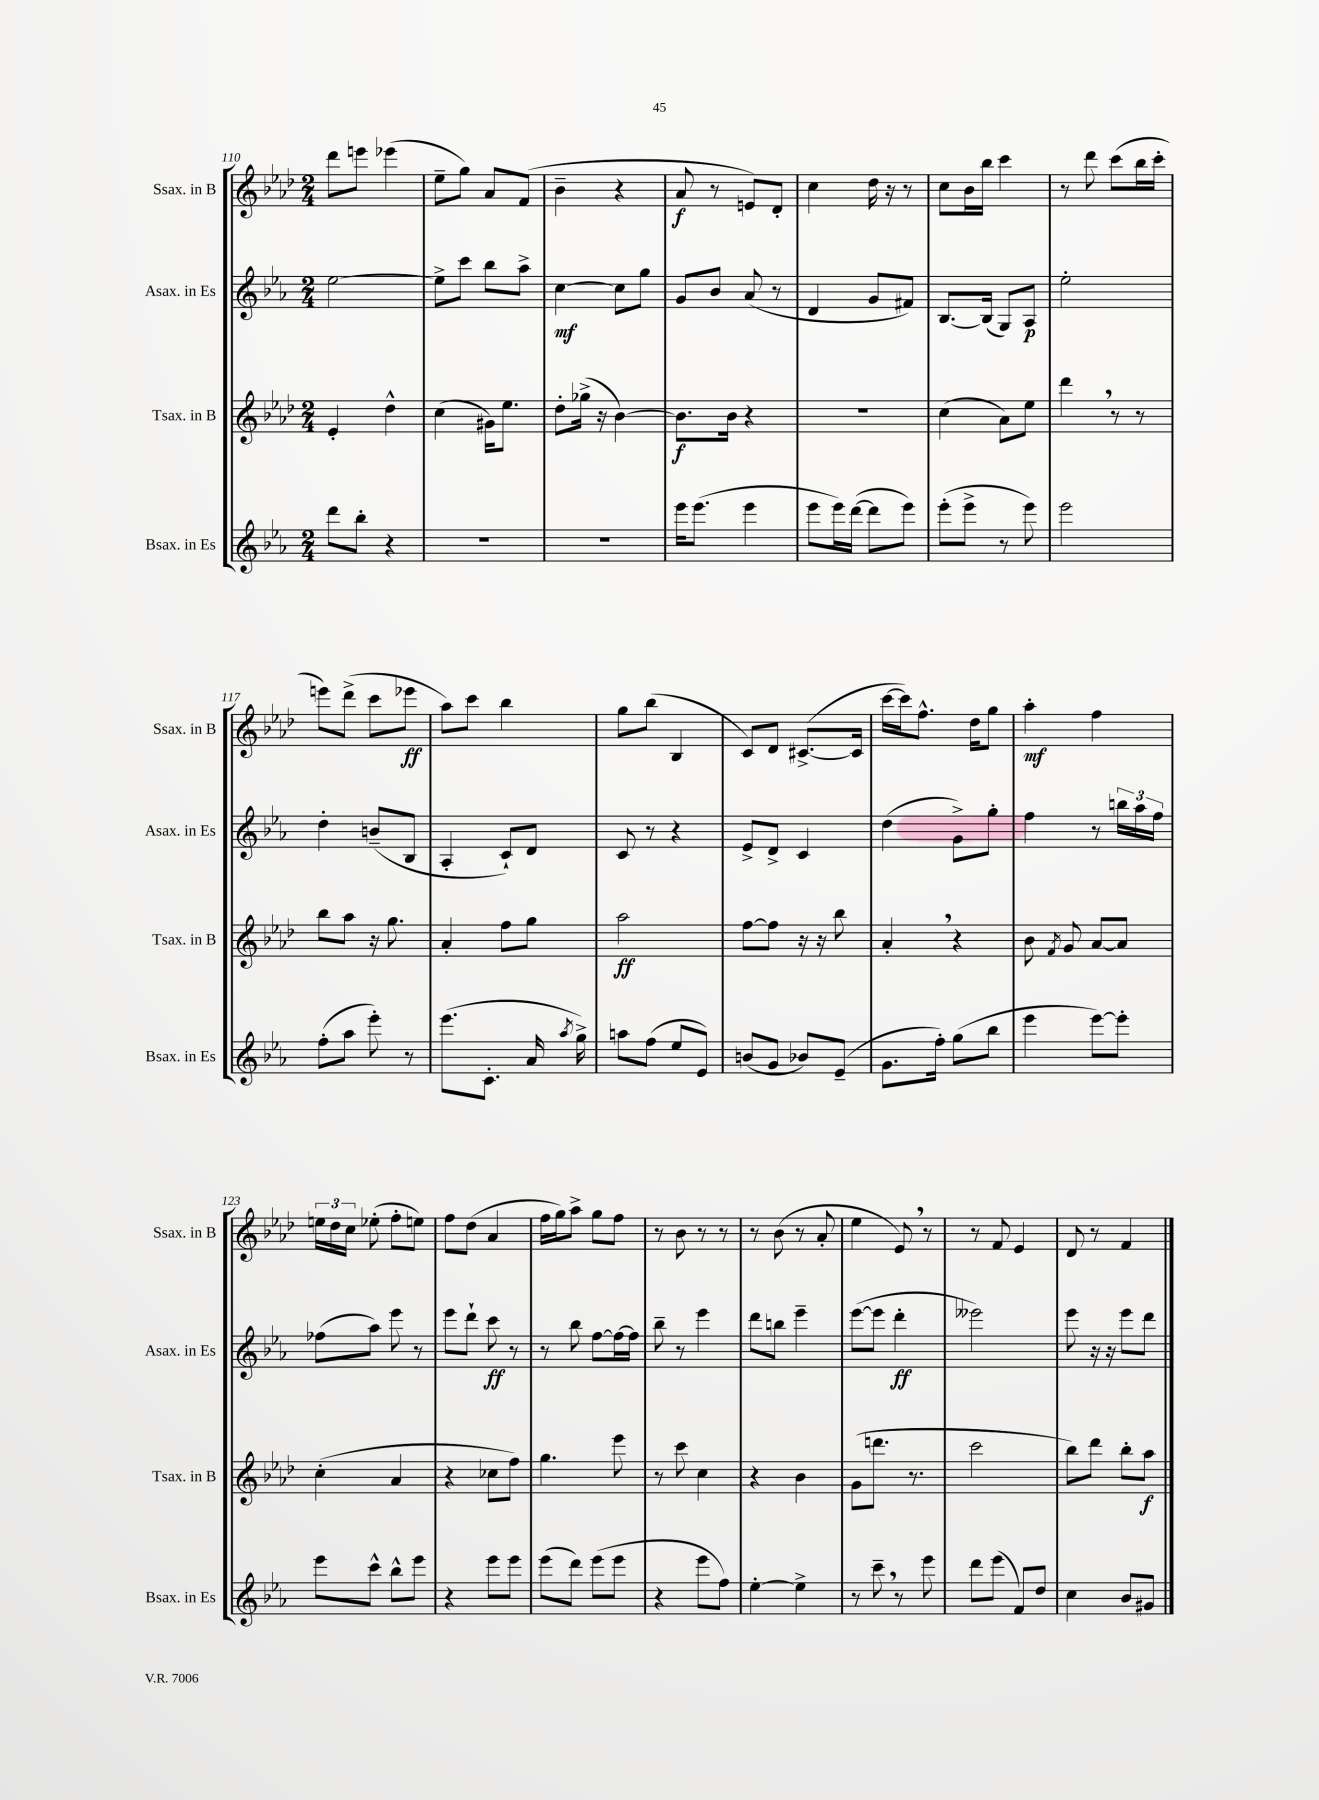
<<
\new StaffGroup <<
\new Staff = "s0" \with { instrumentName = "Ssax. in B" shortInstrumentName = "Ssax. in B" } {
    \clef treble \key aes \major \numericTimeSignature \time 2/4
    \autoBeamOff des'''8[ e'''8] ees'''4( |
    ees''8[-- g''8]) aes'8[ f'8]( |
    bes'4-- r4 |
    aes'8\f r8 e'8[) des'8]-. |
    c''4 des''16 r16 r8 |
    c''8[ bes'16 bes''16] c'''4 |
    r8 des'''8 c'''8[( bes''16 c'''16]-. |
    e'''8[) des'''8]->( c'''8[ ees'''8]\ff |
    aes''8[) c'''8] bes''4 |
    g''8[ bes''8]( bes4 |
    c'8[) des'8] cis'8.[~->( cis'16] |
    c'''16[~ c'''16) f''8.]-^ des''16[ g''8] |
    aes''4-.\mf f''4 |
    \tuplet 3/2 { e''16[ des''16 c''16] } ees''8-.( f''8[-. e''8]) |
    f''8[ des''8]( aes'4 |
    f''16[ g''16) aes''8]-> g''8[ f''8] |
    r8 bes'8 r8 r8 |
    r8 bes'8( r8 aes'8-. |
    ees''4 ees'8) \breathe r8 |
    r8 f'8 ees'4 |
    des'8 r8 f'4 \bar "|." |
}
\new Staff = "s1" \with { instrumentName = "Asax. in Es" shortInstrumentName = "Asax. in Es" } {
    \clef treble \key ees \major \numericTimeSignature \time 2/4
    \autoBeamOff ees''2~ |
    ees''8[-> c'''8] bes''8[ aes''8]-> |
    c''4~\mf c''8[ g''8] |
    g'8[ bes'8] aes'8( r8 |
    d'4 g'8[ fis'8]) |
    bes8.[~ bes16]( g8[) aes8]\p |
    ees''2-. |
    d''4-. b'8[--( bes8] |
    aes4-. c'8[-!) d'8] |
    c'8 r8 r4 |
    ees'8[-> d'8]-> c'4 |
    d''4( g'8[->) g''8]-. |
    f''4 r8 \tuplet 3/2 { b''16[ aes''16 f''16] } |
    fes''8[( aes''8]) ees'''8 r8 |
    ees'''8[ d'''8]-! c'''8\ff r8 |
    r8 bes''8 f''8[~ f''16~ f''16] |
    bes''8-- r8 ees'''4 |
    d'''8[ b''8] ees'''4-- |
    ees'''8[~( ees'''8] d'''4-.\ff |
    eeses'''2) |
    ees'''8 r16 r16 ees'''8[ d'''8] \bar "|." |
}
\new Staff = "s2" \with { instrumentName = "Tsax. in B" shortInstrumentName = "Tsax. in B" } {
    \clef treble \key aes \major \numericTimeSignature \time 2/4
    \autoBeamOff ees'4-. des''4-^ |
    c''4( gis'16[) ees''8.] |
    des''8[-. ges''16]->( r16 bes'4~) |
    bes'8.[\f bes'16] r4 |
    R2 |
    c''4( aes'8[) ees''8] |
    des'''4 \breathe r8 r8 |
    bes''8[ aes''8] r16 g''8. |
    aes'4-. f''8[ g''8] |
    aes''2\ff |
    f''8[~ f''8] r16 r16 bes''8 |
    aes'4-. \breathe r4 |
    bes'8 \acciaccatura { f'8 } g'8 aes'8[~ aes'8] |
    c''4-.( aes'4 |
    r4 ces''8[ f''8]) |
    g''4. ees'''8 |
    r8 c'''8 c''4 |
    r4 bes'4 |
    g'8[( d'''8.] r8. |
    c'''2 |
    bes''8[) des'''8] bes''8[-. aes''8]\f \bar "|." |
}
\new Staff = "s3" \with { instrumentName = "Bsax. in Es" shortInstrumentName = "Bsax. in Es" } {
    \clef treble \key ees \major \numericTimeSignature \time 2/4
    \autoBeamOff d'''8[ bes''8]-. r4 |
    r2 |
    r2 |
    ees'''16[ ees'''8.]( ees'''4 |
    ees'''8[ ees'''16) d'''16]~( d'''8[ ees'''8]) |
    ees'''8[-.( ees'''8]-> r8 ees'''8) |
    ees'''2 |
    f''8[-.( aes''8] ees'''8-.) r8 |
    ees'''8.[( c'8.]-. aes'16 \acciaccatura { aes''8 } g''16->) |
    a''8[ f''8]( ees''8[ ees'8]) |
    b'8[( g'8] bes'8[) ees'8]--( |
    g'8.[ f''16]-.) g''8[( bes''8] |
    ees'''4 ees'''8[~) ees'''8]-. |
    ees'''8[ c'''8]-^ bes''8[-^ ees'''8] |
    r4 ees'''8[ ees'''8] |
    ees'''8[( d'''8]) ees'''8[( ees'''8] |
    r4 ees'''8[ f''8]) |
    ees''4~-. ees''4-> |
    r8 c'''8-- \breathe r8 ees'''8 |
    d'''8[ ees'''8]( f'8[) d''8] |
    c''4 bes'8[ gis'8] \bar "|." |
}
>>
>>
\layout { \context { \Score currentBarNumber = #110 } }
